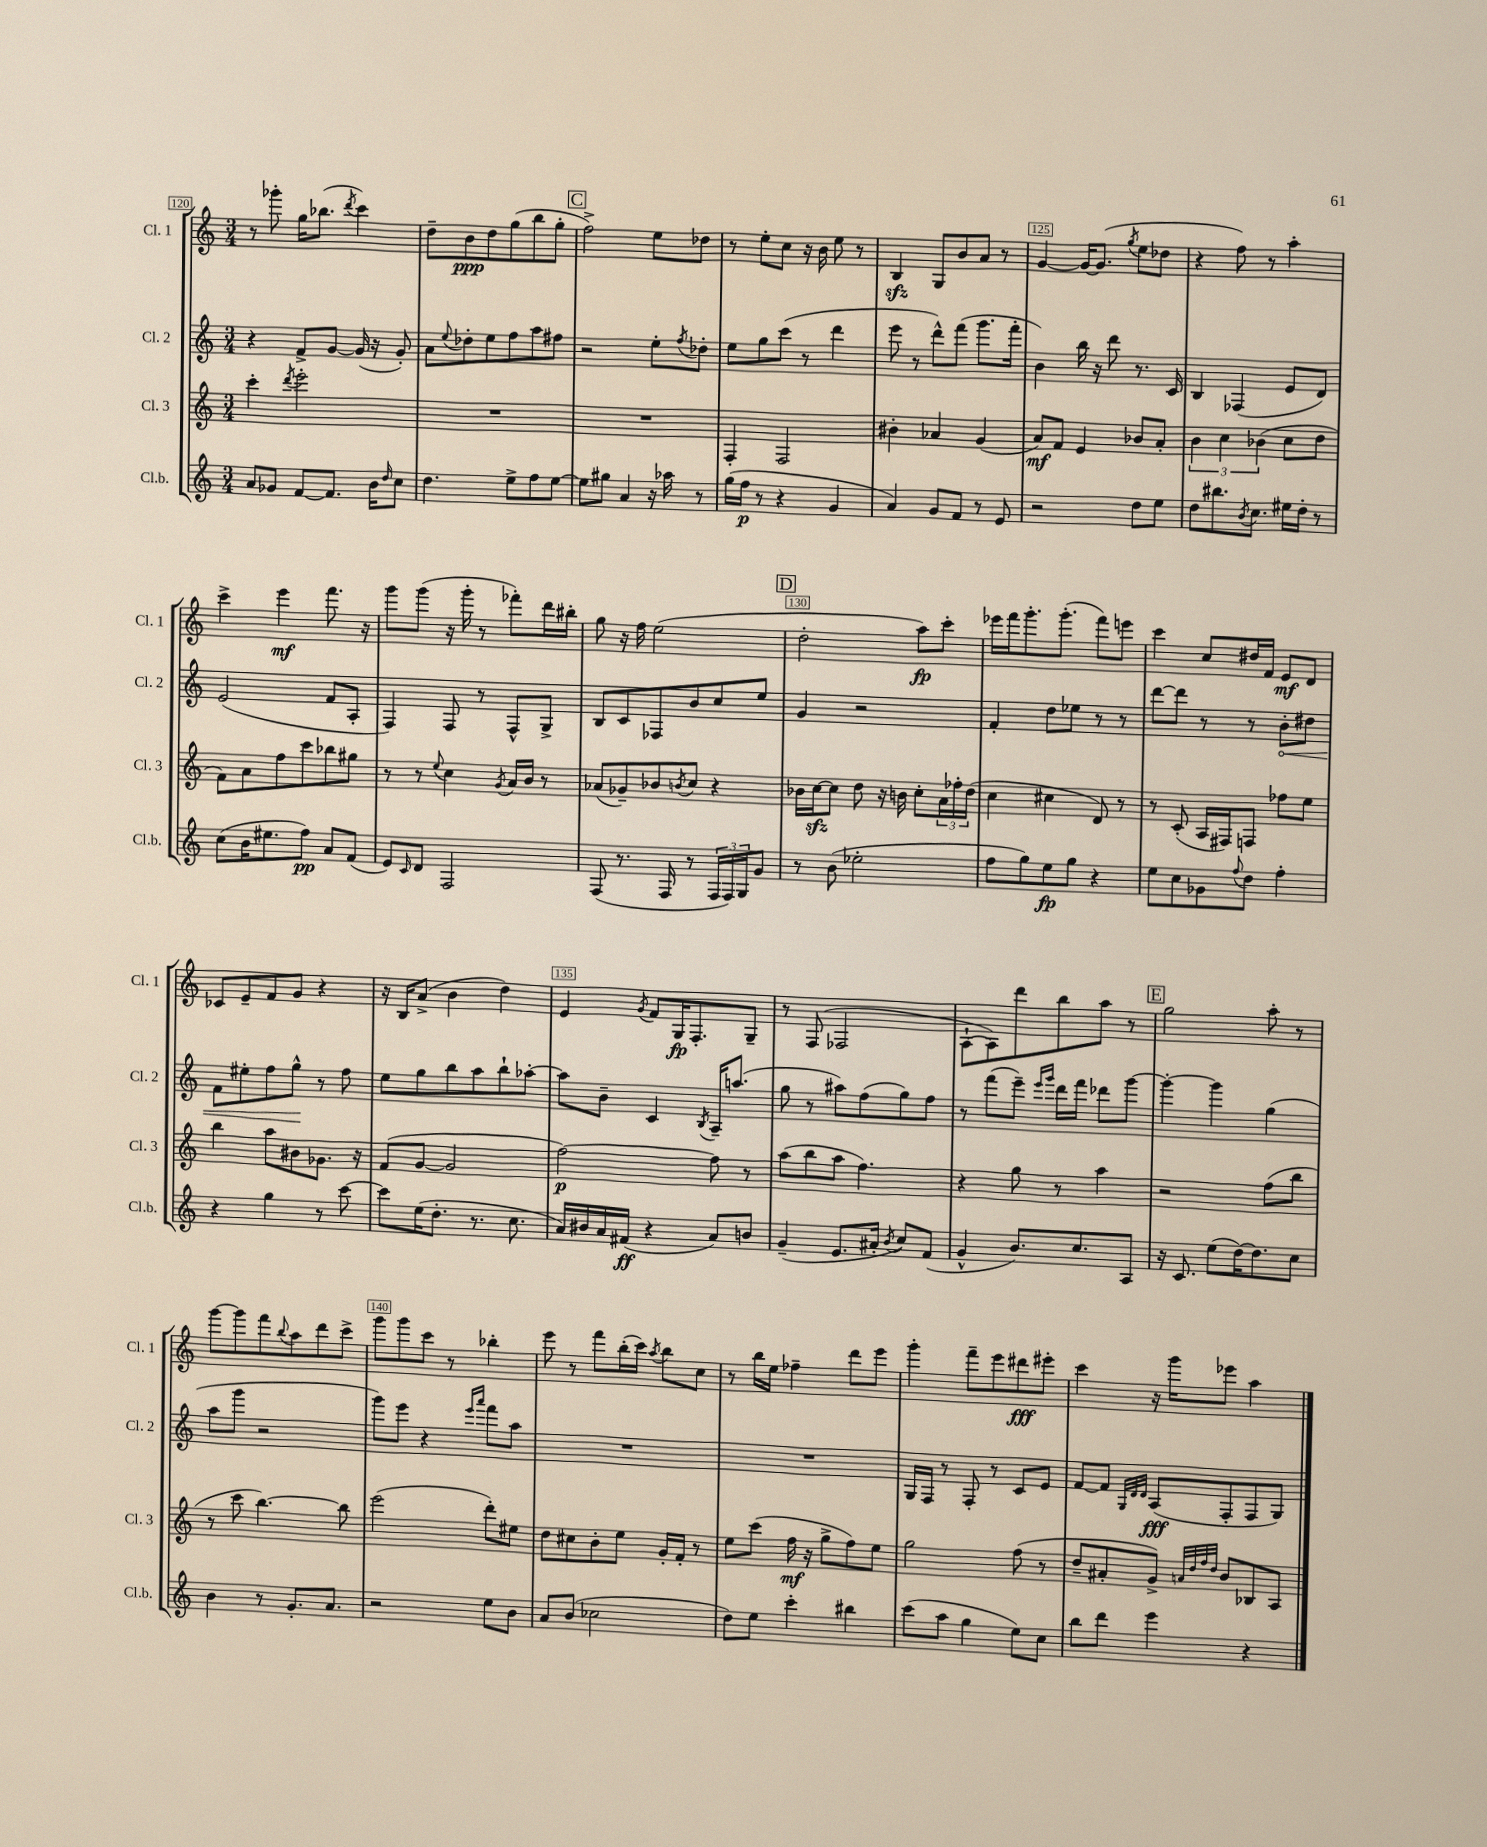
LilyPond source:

<<
\new StaffGroup <<
\new Staff = "s0" \with { instrumentName = "Cl. 1" shortInstrumentName = "Cl. 1" } {
    \clef treble \key c \major \numericTimeSignature \time 3/4
    r8 ges'''8-. g''16 bes''8.( \acciaccatura { d'''8 } c'''4) |
    d''8-- b'8\ppp d''8 g''8( b''8 g''8-. |
    \mark \markup { \box "C" } f''2->) e''8 des''8 |
    r8 e''8-. c''8 r16 b'16 e''8 r8 |
    b4\sfz g8 b'8 a'8 r8 |
    g'4~ g'16~ g'8.( \acciaccatura { g''8 } e''8 des''8 |
    r4 f''8) r8 a''4-. |
    c'''4-> e'''4\mf f'''8. r16 |
    g'''8 g'''8( r16 g'''16-. r8 fes'''8-.) d'''16 bis''16-. |
    g''8 r16 f''16 e''2( |
    \mark \markup { \box "D" } d''2-. a''8\fp) c'''8-. |
    ees'''16 f'''16 g'''8.-. g'''8.-.( f'''8) e'''8 |
    c'''4 c''8 dis''16 f'16 e'8\mf d'8 |
    ces'8 e'8-- f'8 g'8 r4 |
    r16 b16 a'8->( b'4 d''4) |
    e'4 \acciaccatura { g'8 } f'8 g16\fp f8.-. g8-- |
    r8 f8( fes2 |
    a8~-! a8) d'''8 b''8 a''8 r8 |
    \mark \markup { \box "E" } g''2 a''8-. r8 |
    g'''8~ g'''8 f'''8 \appoggiatura { b''8 } a''8 d'''8 c'''8-> |
    g'''8 g'''8 c'''8 r8 bes''4-. |
    e'''8 r8 f'''8 b''16-.( c'''16) \acciaccatura { a''8 } b''8 c''8 |
    r8 b''16 e''16 fes''4-- d'''8 e'''8 |
    g'''4-. f'''8-- e'''8 dis'''8\fff eis'''8-. |
    c'''4 r16 g'''16 ees'''8 a''4 \bar "|." |
}
\new Staff = "s1" \with { instrumentName = "Cl. 2" shortInstrumentName = "Cl. 2" } {
    \clef treble \key c \major \numericTimeSignature \time 3/4
    r4 f'8-> g'8~ g'16( r16 g'8-.) |
    a'8 \appoggiatura { e''8 } des''8-. e''8 f''8 a''8 fis''8 |
    \mark \markup { \box "C" } r2 e''8-. \acciaccatura { f''8 } des''8-. |
    e''8 g''8 c'''8( r8 d'''4 |
    e'''8 r8 d'''8-^) f'''8( g'''8. f'''16-. |
    b'4) b''16 r16 d'''8 r8. c'16 |
    b4 fes4( e'8 d'8) |
    e'2( f'8 a8-. |
    f4) f8 r8 f8-^ g8-> |
    b8 c'8 fes8 b'8 c''8 e''8 |
    \mark \markup { \box "D" } g'4 r2 |
    f'4-. d''8 ees''8 r8 r8 |
    d'''8~ d'''8 r8 r8 \once \override Hairpin.circled-tip = ##t b'8-.\< dis''8 |
    f'8 eis''8-. f''8 g''8-^\! r8 f''8 |
    e''8 g''8 b''8 a''8 b''8-! aes''8~-. |
    aes''8 b'8-- c'4 \acciaccatura { b8 } a16-- a''8.( |
    g''8 r8 ais''8) f''8( g''8) f''8 |
    r8 f'''8( e'''8--) \grace { e'''16 g'''16 } d'''16 f'''16 des'''8 g'''8~ |
    \mark \markup { \box "E" } g'''4~-. g'''4 g''4( |
    a''8 g'''8 r2 |
    g'''8) e'''8 r4 \grace { e'''16 a'''16 } f'''8 a''8 |
    R2. |
    R2. |
    g16 f16 r8 f8-. r8 c'8 e'8 |
    f'8~ f'8 \grace { g32 d'32 d'32 } a8\fff( f8-. f8 g8) \bar "|." |
}
\new Staff = "s2" \with { instrumentName = "Cl. 3" shortInstrumentName = "Cl. 3" } {
    \clef treble \key c \major \numericTimeSignature \time 3/4
    c'''4-. \acciaccatura { d'''8 } e'''2-. |
    R2. |
    \mark \markup { \box "C" } R2. |
    f4-. f2 |
    bis'4-. aes'4 g'4( |
    a'8\mf) f'8 e'4 bes'8 a'8-. |
    \tuplet 3/2 { b'4 c''4 bes'4( } c''8 d''8 |
    f'8) a'8 f''8 c'''8 bes''8 gis''8 |
    r8 r8 \appoggiatura { e''8 } c''4 \acciaccatura { g'8 } a'16 b'16 r8 |
    aes'8( ges'8--) bes'8 \acciaccatura { b'8 } c''8 r4 |
    \mark \markup { \box "D" } bes'16 c''16~\sfz c''8 d''8 r16 b'16 c''8-. \tuplet 3/2 { a'16 fes''16-. d''16( } |
    c''4 cis''4 d'8) r8 |
    r8 c'8-.( a16 fis16) f8 fes''8 e''8 |
    b''4 a''8 bis'8 ges'8. r16 |
    f'8( g'8~ g'2 |
    f''2~\p) f''8 r8 |
    a''8( b''8 a''8 f''4.) |
    r4 g''8 r8 a''4 |
    \mark \markup { \box "E" } r2 f''8( b''8 |
    r8 c'''8 b''4.~) b''8 |
    e'''2( d'''8-.) eis''8 |
    d''8 cis''8 b'8-. e''8 g'16-. f'16-. r8 |
    e''8 c'''8( f''16\mf r16 g''8-> f''8) e''8 |
    g''2 f''8( r8 |
    d''8-- ais'8-. g'8->) \grace { a'32 d''32 f''32 d''32 } b'8 bes8 a8 \bar "|." |
}
\new Staff = "s3" \with { instrumentName = "Cl.b." shortInstrumentName = "Cl.b." } {
    \clef treble \key c \major \numericTimeSignature \time 3/4
    a'8 ges'8 f'8~ f'8. b'16 \grace { d''16 } c''8 |
    d''4. e''8-> f''8 e''8~ |
    \mark \markup { \box "C" } e''8 gis''8 a'4 r16 aes''16 r8 |
    g''16( f''16\p r8 r4 g'4 |
    a'4) g'8 f'8 r8 e'8 |
    r2 d''8 e''8 |
    d''8 bis''8. \acciaccatura { b'8 } c''8. eis''16 d''16-. r8 |
    c''8( b'16 eis''8. f''8\pp) a'8 f'8( |
    e'8) \grace { c'16 } d'8 f2 |
    f8( r8. f16 r8 \tuplet 3/2 { f16 f16) g16 } g'8 |
    \mark \markup { \box "D" } r8 b'8( ees''2-. |
    f''8 g''8) e''8\fp g''8 r4 |
    e''8 c''8 ges'8 \appoggiatura { f''8 } d''8 f''4-. |
    r4 g''4 r8 c'''8~ |
    c'''8 e''16( d''8.-. r8. c''8. |
    a'16) bis'16 a'16 fis'16\ff( r4 a'8) b'8 |
    g'4--( e'8. ais'16-. \acciaccatura { b'8 } c''8) f'8( |
    g'4-^ b'8.) c''8. a8 |
    \mark \markup { \box "E" } r16 c'8. e''8( d''16~) d''8. c''8 |
    b'4 r8 g'8.-. a'8. |
    r2 e''8 b'8 |
    a'8 b'8( ces''2 |
    d''8) e''8 c'''4-. bis''4 |
    c'''8( a''8 g''4 e''8) c''8 |
    b''8 d'''8 e'''4 r4 \bar "|." |
}
>>
>>
\layout { \context { \Score currentBarNumber = #120 \override BarNumber.break-visibility = ##(#f #t #t) barNumberVisibility = #(every-nth-bar-number-visible 5) \override BarNumber.stencil = #(make-stencil-boxer 0.1 0.3 ly:text-interface::print) } }
